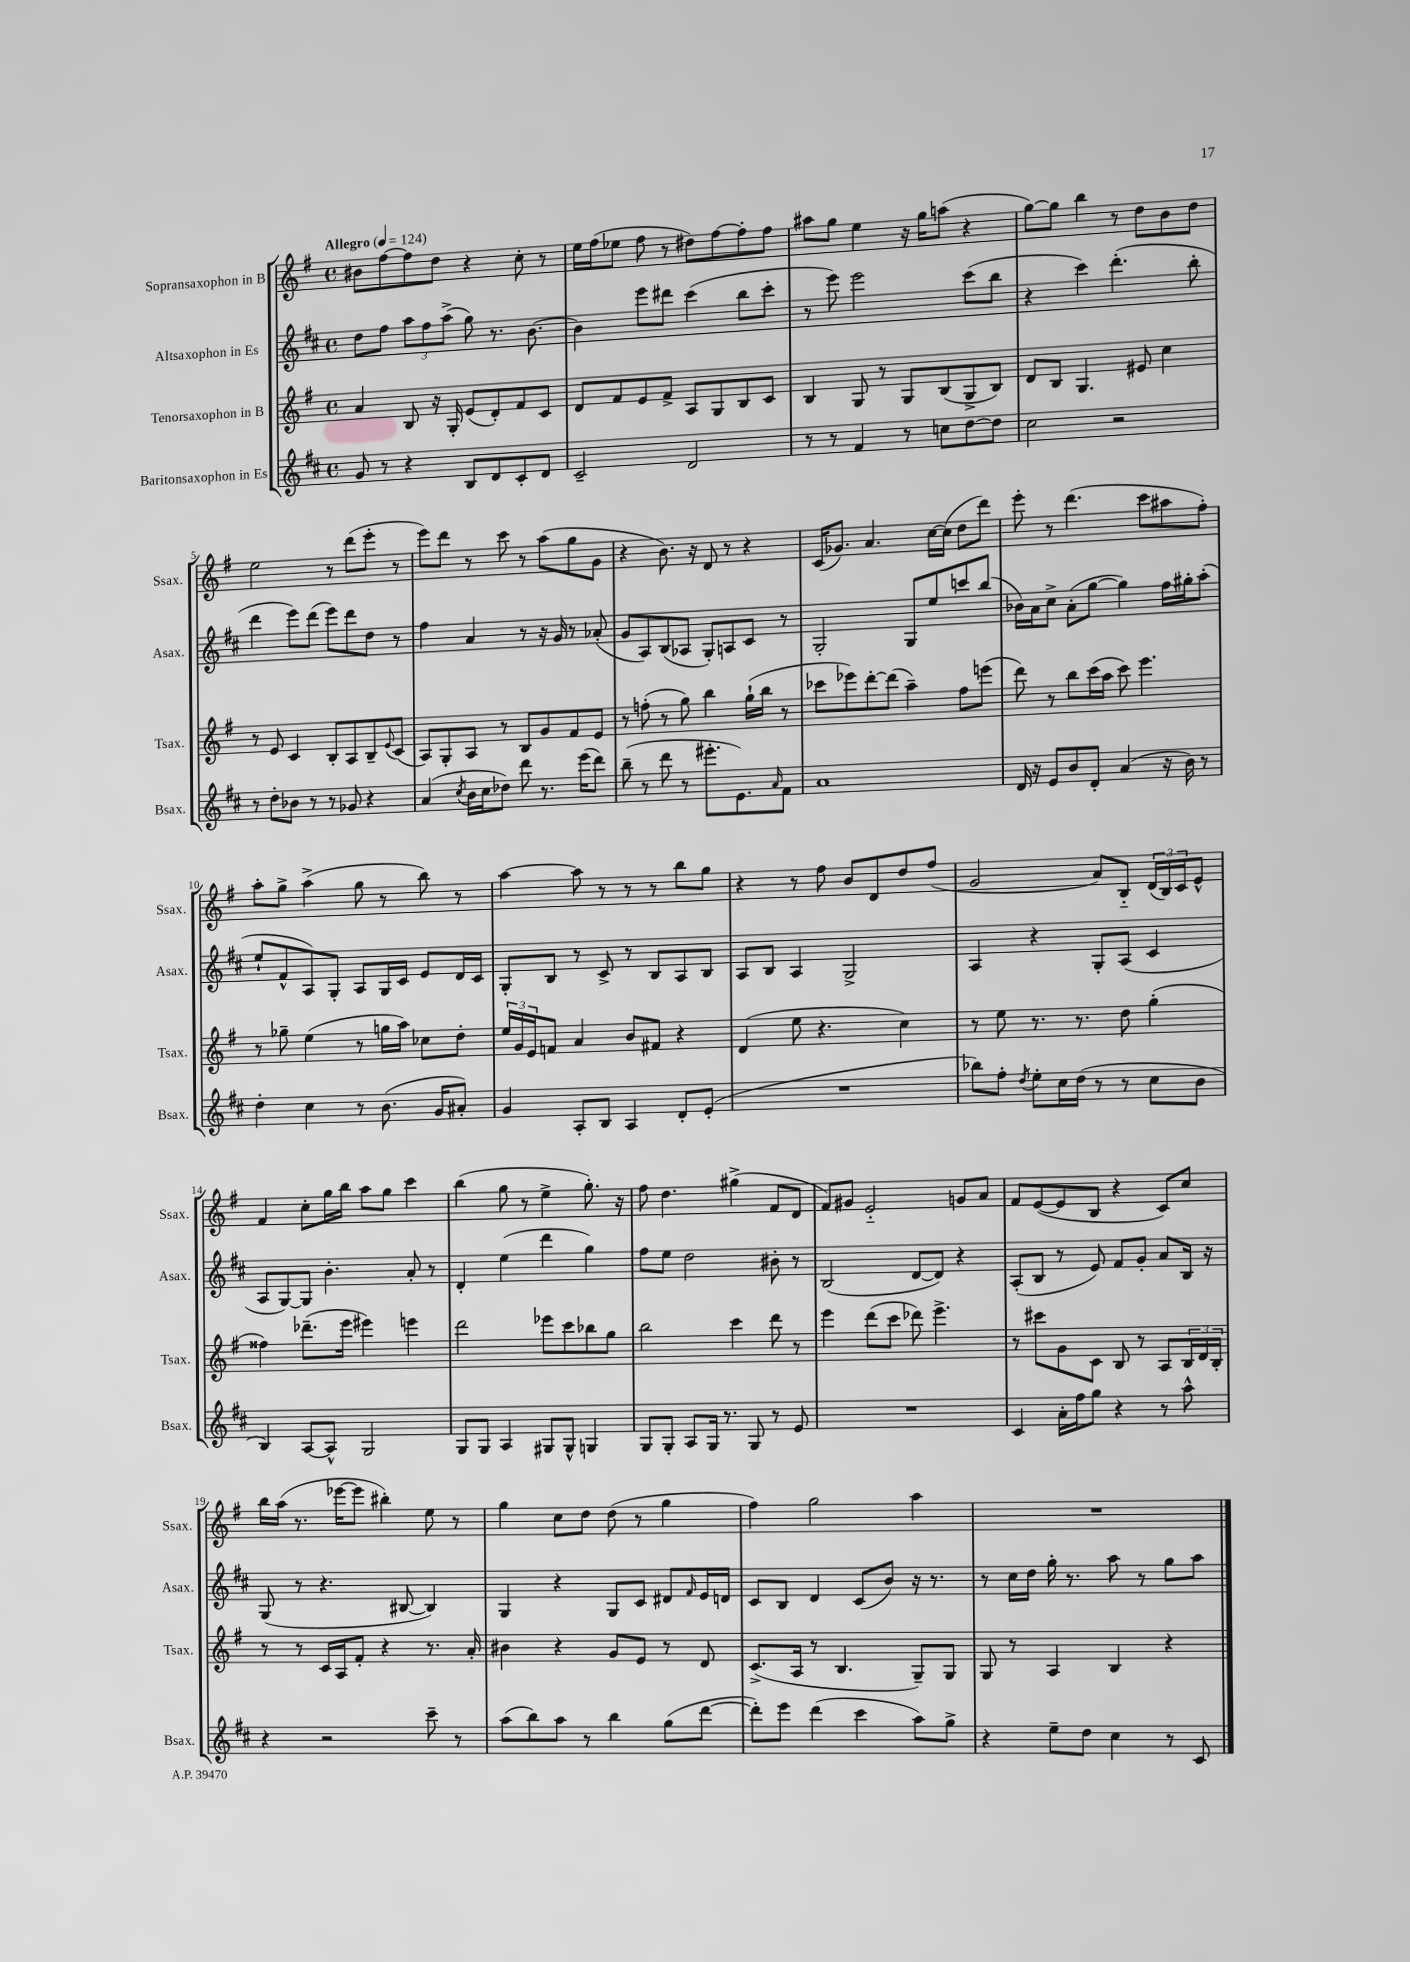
<<
\new StaffGroup <<
\new Staff = "s0" \with { instrumentName = "Sopransaxophon in B" shortInstrumentName = "Ssax." } {
    \clef treble \key g \major \defaultTimeSignature \time 4/4 \tempo "Allegro" 4 = 124
    bis'8 fis''8~ fis''8 d''8 r4 c''8-. r8 |
    e''16 fis''16( ees''8 fis''8 r8 dis''8) fis''8~ fis''8-. fis''8 |
    ais''8 g''8 e''4 r16 g''16 a''8( r4 |
    g''8~) g''8 b''4 r8 d''8 b'8 d''8 |
    e''2 r8 d'''8( e'''8-. r8 |
    e'''8) d'''8 r8 c'''8 r8 a''8( g''8 g'8 |
    r4 b'8.) r16 d'8 r8 r4 |
    c'16( ges'8.) a'4. c''16~ c''16( d''8 d'''8) |
    e'''8-. r8 d'''4.( c'''8 ais''8 fis''8-.) |
    a''8-. g''8-> a''4->( g''8 r8 b''8) r8 |
    a''4~ a''8 r8 r8 r8 b''8 g''8 |
    r4 r8 fis''8 b'8 d'8 d''8 fis''8( |
    g'2 a'8) b8-_ \tuplet 3/2 { d'16( b16) c'16 } e'8-^ |
    fis'4 c''8-. g''16 b''16 a''8 g''8 c'''4 |
    b''4( g''8 r8 e''4-> g''8.-.) r16 |
    fis''8 d''4. gis''4->( fis'8 d'8 |
    fis'8) gis'8 e'2-_ g'8 a'8 |
    fis'8 e'8~( e'8 b8 r4 c'8) c''8 |
    b''16 a''16( r8. ees'''16~ ees'''8 bis''4-.) e''8 r8 |
    g''4 c''8 d''8 d''8( r8 g''4 |
    fis''4) g''2 a''4 |
    R1 \bar "|." |
}
\new Staff = "s1" \with { instrumentName = "Altsaxophon in Es" shortInstrumentName = "Asax." } {
    \clef treble \key d \major \defaultTimeSignature \time 4/4
    d''8 fis''8 \tuplet 3/2 { a''8 fis''8 a''8->( } g''8) r8. b'8.~ |
    b'4 e'''8 dis'''8 cis'''4( b''8 cis'''8-. |
    r8 e'''8) e'''2 cis'''8( b''8 |
    r4 cis'''4) d'''4.-.( b''8-. |
    d'''4 e'''8) d'''8( e'''8) d'''8 d''8 r8 |
    fis''4 a'4 r8 r16 g'16 r8 aes'8-.( |
    g'8 a8) b8( aes8 g8-.) a8 cis'8 r8 |
    g2-. g8 e''8 c'''8 b''8( |
    bes'16) a'16 cis''8-> a'8-.( g''8~ g''4) fis''16 gis''16-. a''8-.( |
    e''8-! fis'8-^ a8) g8-. a8 g16 cis'16 e'8 d'16 cis'16 |
    g8-. b8 r8 cis'8-> r8 b8 a8 b8 |
    a8 b8 a4 g2-> |
    a4 r4 g8-. a8( cis'4 |
    a8 g8~) g8 b'4.-. a'8-. r8 |
    d'4-. e''4( d'''4 g''4) |
    fis''8 e''8 d''2 bis'8-. r8 |
    b2( d'8~ d'8) r4 |
    a8-.( b8 r8 e'8) fis'8 g'8-. a'8 b16 r16 |
    g8( r8 r4. bis8~ bis4) |
    g4 r4 g8 cis'8 dis'8 \grace { fis'16 } e'16 d'16 |
    cis'8 b8 d'4 cis'8( b'8) r16 r8. |
    r8 cis''16 d''16 g''16-. r8. a''8 r8 g''8 a''8 \bar "|." |
}
\new Staff = "s2" \with { instrumentName = "Tenorsaxophon in B" shortInstrumentName = "Tsax." } {
    \clef treble \key g \major \defaultTimeSignature \time 4/4
    a'4 b8 r16 g16-. e'8( d'8-.) fis'8 c'8 |
    d'8 fis'8 e'8 fis'8-> a8 g8 b8 c'8 |
    b4 g8 r8 g8 b8( g8-> b8) |
    d'8 b8 g4. eis'8 c''4 |
    r8 e'8 c'4 b8-. a8 b8-- \appoggiatura { e'8 } c'8( |
    a8) g8-. a8 r8 b8 g'8 fis'8 e'8 |
    r8 f''8-.( r8 g''8) b''4 g''16-!( b''16 r8 |
    ces'''8 ees'''8) d'''8~-. d'''8( a''4--) fis''8 e'''8( |
    d'''8) r8 b''8 c'''16( a''16 c'''8) e'''4. |
    r8 ges''8-- e''4( r8 g''16 a''16) ces''8 d''8-. |
    \tuplet 3/2 { e''16 g'16 e'16 } f'8 a'4 b'8 fis'8 r4 |
    d'4( e''8 r4. c''4) |
    r8 e''8 r8. r8. d''8 g''4-.( |
    fisis''4) des'''8.--( e'''16 eis'''4) e'''4 |
    d'''2 ees'''8 c'''8 bes''8 g''8 |
    b''2 c'''4 d'''8 r8 |
    e'''4 d'''8( c'''8 des'''8) e'''4.-> |
    r8 cis'''8 g'8 c'8 b8 r8 a8 \tuplet 3/2 { b16 d'16 b16-. } |
    r8 r8 c'16 a16 fis'8-. r4 r8. a'16-. |
    bis'4 r4 g'8 e'8 r8 d'8 |
    c'8.->( a16 r8 b4. g8--) g8 |
    g8 r8 a4 b4 r4 \bar "|." |
}
\new Staff = "s3" \with { instrumentName = "Baritonsaxophon in Es" shortInstrumentName = "Bsax." } {
    \clef treble \key d \major \defaultTimeSignature \time 4/4
    g'8 r8 r4 b8 d'8 cis'8-. d'8 |
    cis'2-- d'2 |
    r8 r8 fis'4 r8 c''8 d''8~ d''8 |
    cis''2 r2 |
    r8 d''8-. bes'8 r8 r8 ges'8 r4 |
    a'4( \acciaccatura { cis''8 } b'16 cis''16 des''8) d'''8 r8. e'''16( d'''8) |
    b''8--( r8 d'''8 r8 eis'''8.-. e'8.) \grace { a'16 } fis'8 |
    a'1 |
    d'16 r16 e'8 b'8 d'8-. a'4( r16 b'16) r8 |
    d''4-. cis''4 r8 b'8.( g'16 ais'8-.) |
    g'4 a8-. b8 a4 d'8-. e'8-.( |
    R1 |
    bes''8) fis''8-. \acciaccatura { d''8 } e''8-. cis''16 d''16( r8 r8 cis''8 b'8 |
    b4) a8~ a8-^ g2 |
    g8 g8 a4 gis8 gis8-^ g4 |
    g8 g8-. a8 g16 r8. g8 r8 e'8 |
    R1 |
    cis'4 a'16-. fis''16 g''8 r4 r8 a''8-^ |
    r4 r2 cis'''8-- r8 |
    a''8( b''8) a''8 r8 b''4 g''8( d'''8~ |
    d'''8-.) e'''8 d'''4( cis'''4 a''8) g''8-> |
    r4 e''8-- d''8 cis''4 r8 cis'8 \bar "|." |
}
>>
>>
